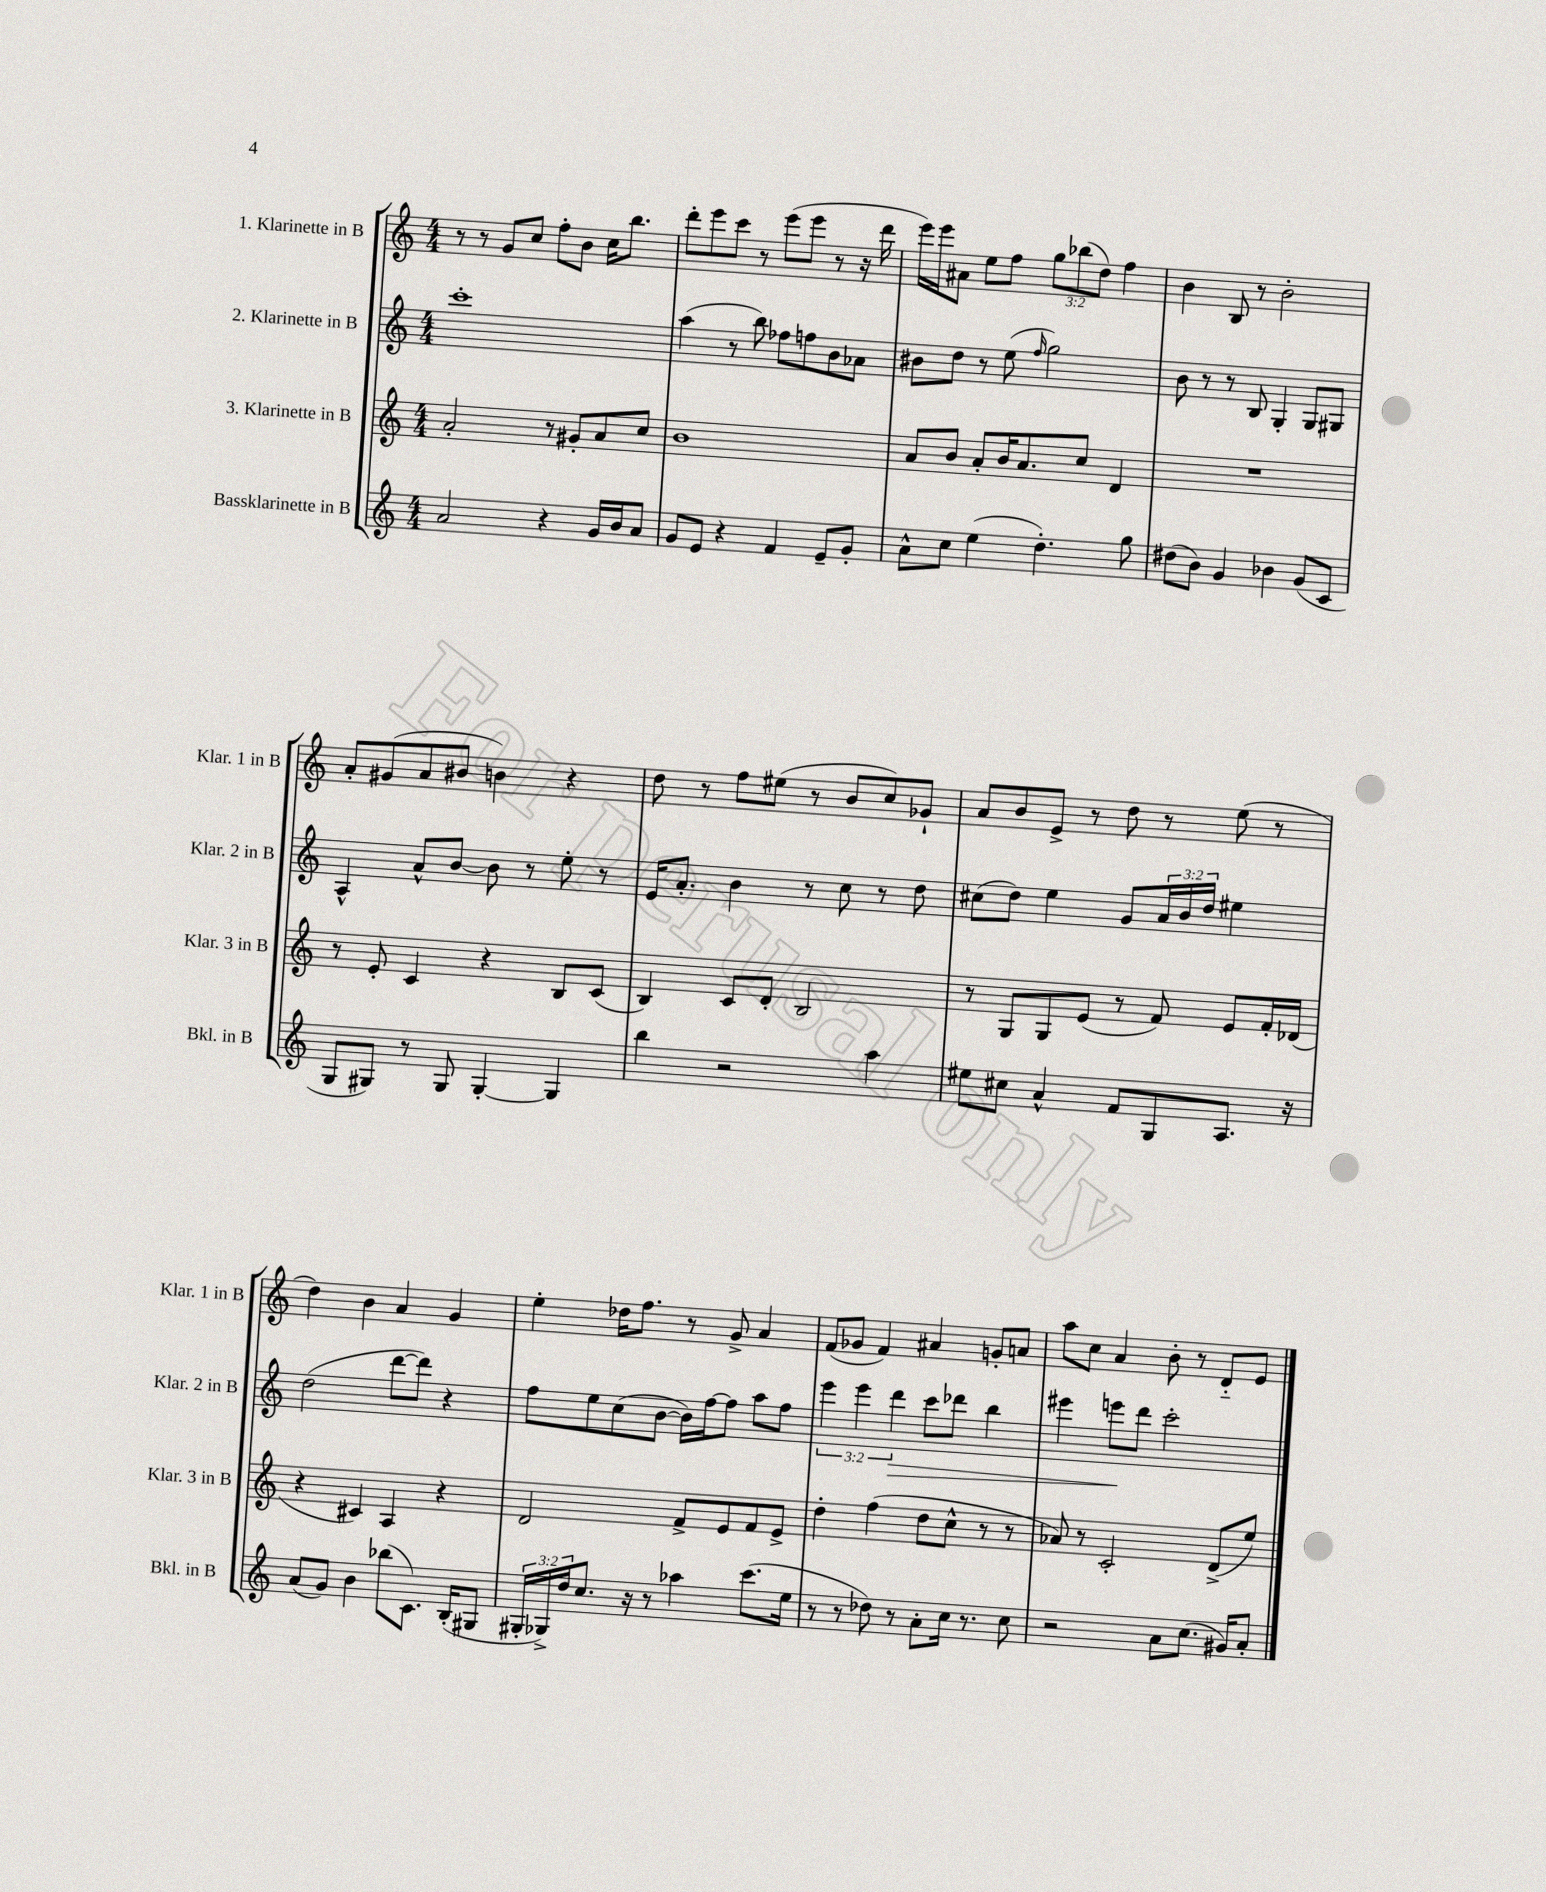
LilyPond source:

<<
\new StaffGroup <<
\new Staff = "s0" \with { instrumentName = "1. Klarinette in B" shortInstrumentName = "Klar. 1 in B" } {
    \clef treble \key c \major \numericTimeSignature \time 4/4 \override Staff.TupletNumber.text = #tuplet-number::calc-fraction-text
    r8 r8 g'8 c''8 f''8-. b'8 c''16 b''8. |
    d'''8-. e'''8 c'''8 r8 e'''8( e'''8 r8 r16 d'''16 |
    e'''16) e'''16 ais'8 e''8 f''8 \tuplet 3/2 { g''8 bes''8( d''8) } f''4 |
    b'4 b8 r8 b'2-. |
    a'8-. gis'8( a'8 bis'8 b'4) r4 |
    d''8 r8 f''8 eis''8( r8 b'8 c''8) ges'8-! |
    a'8 b'8 e'8-> r8 d''8 r8 e''8( r8 |
    d''4) b'4 a'4 g'4 |
    e''4-. des''16 f''8. r8 g'8-> a'4 |
    f'8( ges'8 f'4) ais'4 g'8-. a'8 |
    a''8 c''8 a'4 b'8-. r8 d'8-_ e'8 \bar "|." |
}
\new Staff = "s1" \with { instrumentName = "2. Klarinette in B" shortInstrumentName = "Klar. 2 in B" } {
    \clef treble \key c \major \numericTimeSignature \time 4/4 \override Staff.TupletNumber.text = #tuplet-number::calc-fraction-text
    c'''1-. |
    a''4( r8 b''8) fes''8 f''8 b'8 aes'8 |
    bis'8 d''8 r8 e''8( \grace { f''16 } g''2) |
    b'8 r8 r8 b8 g4-. g8 gis8 |
    a4-^ a'8-^ b'8~ b'8 r8 e''8-. r8 |
    e'16 a'8.-. b'4 r8 c''8 r8 d''8 |
    cis''8( d''8) e''4 g'8 \tuplet 3/2 { a'16 b'16 d''16 } eis''4 |
    d''2( d'''8~ d'''8) r4 |
    f''8 e''8 c''8( b'8~ b'16) f''16~ f''8 a''8 f''8 |
    \tuplet 3/2 { e'''4 e'''4 d'''4\> } c'''8 des'''8 b''4 |
    eis'''4 e'''8\! d'''8 c'''2-. \bar "|." |
}
\new Staff = "s2" \with { instrumentName = "3. Klarinette in B" shortInstrumentName = "Klar. 3 in B" } {
    \clef treble \key c \major \numericTimeSignature \time 4/4
    a'2-. r8 gis'8-. a'8 c''8 |
    b'1 |
    a'8 b'8 a'8-. b'16 a'8. c''8 d'4 |
    R1 |
    r8 e'8-. c'4 r4 b8 c'8( |
    b4) c'8 d'8-. b2 |
    r8 g8 g8 e'8( r8 f'8) e'8 f'16-. des'16( |
    r4 cis'4) a4 r4 |
    d'2 f'8-> e'8 f'8 e'8-> |
    d''4-. f''4( d''8 c''8-^ r8 r8 |
    aes'8) r8 c'2-. d'8->( e''8) \bar "|." |
}
\new Staff = "s3" \with { instrumentName = "Bassklarinette in B" shortInstrumentName = "Bkl. in B" } {
    \clef treble \key c \major \numericTimeSignature \time 4/4 \override Staff.TupletNumber.text = #tuplet-number::calc-fraction-text
    a'2 r4 g'16 b'16 a'8 |
    g'8 e'8 r4 f'4 e'8-- g'8-. |
    a'8-^ c''8 e''4( d''4.-.) g''8 |
    dis''8( b'8) g'4 bes'4 g'8( c'8 |
    g8 gis8) r8 gis8 gis4~-. gis4 |
    b''4 r2 a''4 |
    eis''8 cis''8 a'4-^ f'8 g8 a8. r16 |
    a'8( g'8) b'4 bes''8( c'8.) b16-.( gis8 |
    \tuplet 3/2 { gis16-. ges16->) d''16 } c''8. r16 r8 aes''4 c'''8.( e''16 |
    r8 r8 des''8) r8 a'8-. c''16 r8. c''8 |
    r2 a'8 c''8.( gis'16) a'8-. \bar "|." |
}
>>
>>
\layout { \context { \Score \remove "Bar_number_engraver" } }
